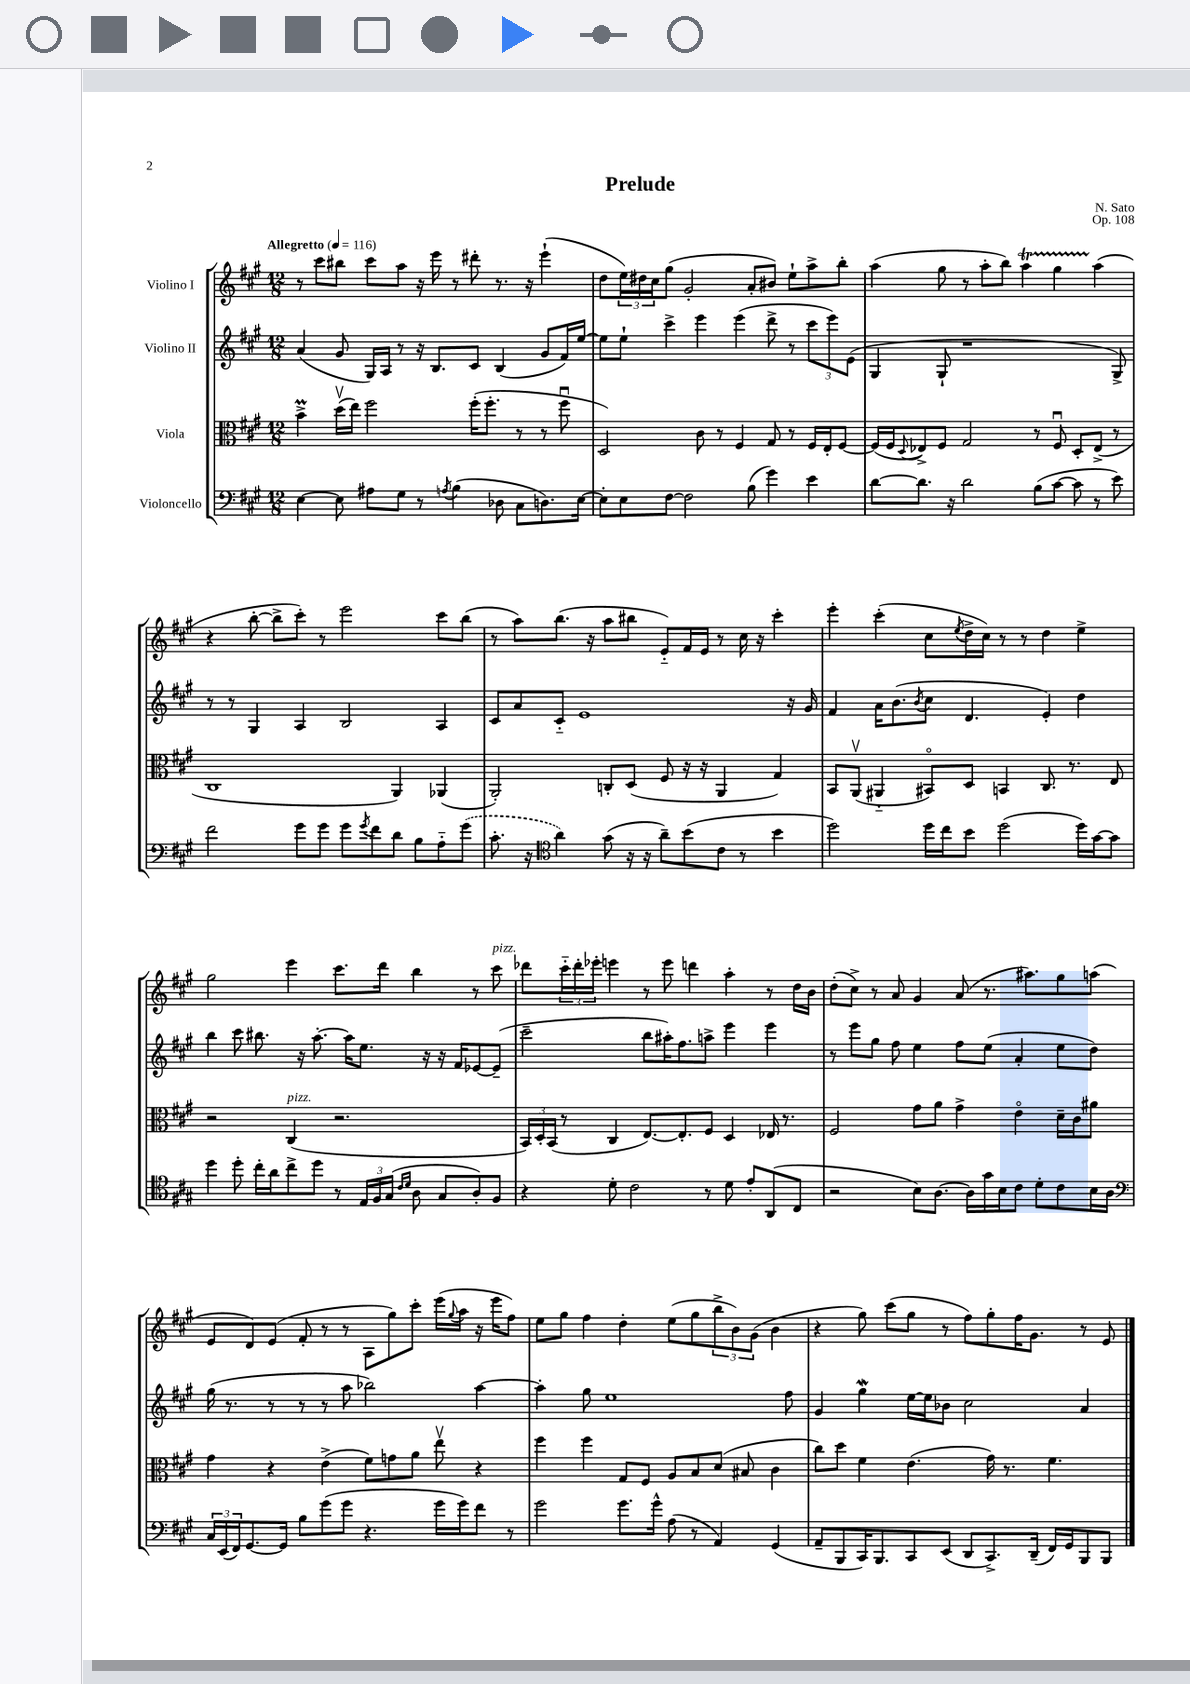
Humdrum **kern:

**kern	**kern	**kern	**kern
*staff4	*staff3	*staff2	*staff1
*clefF4	*clefC3	*clefG2	*clefG2
*k[f#c#g#]	*k[f#c#g#]	*k[f#c#g#]	*k[f#c#g#]
*M12/8	*M12/8	*M12/8	*M12/8
*MM116	*MM116	*MM116	*MM116
[4E	4b^	(4a	8r
.	.	.	8ccc#
8E]	(16ddv	8g#	8bb#
.	16ee)	.	.
8A#	2ff#	16G#)	8ccc#
.	.	16A	.
8G#	.	8r	8aa
8r	.	16r	16r
.	.	8.B	16eee
8qA	.	.	.
(4B	.	.	8r
.	(16ff#'	8c#	8ddd#'
.	8.ff#'	.	.
8D-	.	(4B	8.r
8C#	8r	.	.
.	.	.	16r
8.D)	8r	8g#	(4eee`
.	8ff#u	16f#)	.
[16E	.	[16ee	.
=	=	=	=
8E']	2D)	8ee]	8dd
8E	.	8ee`	24ee)
.	.	.	24dd#
.	.	.	24cc#
[8F#	.	4ccc#^	(8gg#
2F#]	.	.	2g#'
.	8c#	4eee	.
.	8r	.	.
.	4F#	(4eee	.
(8B	.	.	8a'
4g#)	8G#	8ddd^	8b#)
.	8r	8r	8ee`
4e	16F#	12ccc#	8aa^
.	16E'	.	.
.	.	12eee)	.
.	[8F#	.	8bb'
.	.	(12e	.
=	=	=	=
[8d	(16F#]	4G#	(4aa
.	16F#	.	.
.	8qqD	.	.
8.d]	8E-^)	.	.
.	8F#	8G#`	8gg#
16r	.	.	.
2d	2G#	1r	8r
.	.	.	8aa'
.	.	.	8bb)
.	.	.	4aa
(8B	8r	.	.
[8c#	8F#u	.	4gg#
8c#]	8D'	.	.
8r	(8E-^	.	(4aa
8e)	8r	8G#^)	.
=	=	=	=
2f#	1C#	8r	4r
.	.	8r	.
.	.	4G#	[8bb'
.	.	.	8bb^]
8g#	.	4A	8ccc#')
8g#	.	.	8r
8g#	.	2B	2eee
8qg#	.	.	.
8f#	.	.	.
8d	4AA)	.	.
8B	.	.	.
8A'~	(4AA-	4A	8ccc#
(8g#	.	.	(8bb
=	=	=	=
8.c#'	2AA')	8c#	8r
.	.	8a	8aa)
16r	.	.	.
*clefC4	*	*	*
4a)	.	8c#'~	(8.bb
.	.	1e	.
.	.	.	16r
(8g#	8C'	.	8aa
16r	(8D	.	8bb#
16r	.	.	.
8a~)	8F#	.	8e'~)
(8b	16r	.	16f#
.	16r	.	16e
8c#	4AA	.	8r
8r	.	.	16cc#
.	.	.	16r
4b	4G#)	.	4ccc#'
.	.	16r	.
.	.	16g#	.
=	=	=	=
2dd)	8BB	4f#	4eee'
.	(8AAv	.	.
.	4AA#'~	16a	(4ccc#'
.	.	(8.b	.
.	.	8qb	.
16dd	8BB#o)	8cc#	8cc#
16cc#	.	.	.
.	.	.	8qee
8b	8D	4.d	16dd^
.	.	.	16cc#)
(2dd	4BB	.	8r
.	.	.	8r
.	8.C#	4e')	4dd
.	8.r	.	.
16dd)	.	4dd	4ee^
[16g#	.	.	.
8g#]	8E	.	.
=	=	=	=
4dd	2r	4bb	2gg#
8dd'	.	8ccc#	.
16cc#'	.	8.bb#	.
16a	.	.	.
8cc#^	(4C#	.	4eee
.	.	16r	.
8dd	.	[8.aa'	.
8r	2.r	.	8.ccc#
.	.	16aa]	.
24E	.	8.ee	.
24F#	.	.	.
.	.	.	16ddd
(24G#	.	.	.
16qqc#	.	.	.
16qqd	.	.	.
8A	.	.	4bb
.	.	16r	.
8G#	.	16r	.
.	.	16f#	.
8A')	.	[8e-	8r
8F#	.	(8e-~]	8ccc#
=	=	=	=
4r	24BB)	2ccc#~	8ddd-
.	24D'	.	.
.	(24BB	.	.
.	8r	.	24ccc#'~
.	.	.	24ddd-'
.	.	.	24eee-'
8d'	4C#	.	4eee
2c#	.	.	.
.	[8.E)	8bb	8r
.	.	16aa#')	8eee
.	8.E']	8.ff#	.
.	.	.	4ddd
8r	8F#	8aa^	.
8d	4D	4eee	4aa'
8e'	.	.	.
(8AA	16E-	4eee	8r
.	8.r	.	.
8C#	.	.	16dd
.	.	.	16b
=	=	=	=
2r	2F#	8r	(8dd'
.	.	8eee	8cc#^)
.	.	8gg#	8r
.	.	8ff#	8a
8B)	8g#	4ee	4g#
[8.A	8a	.	.
.	4g#^	8ff#	(8a
16A]	.	.	.
16g#	.	(8ee	8.r
16B	.	.	.
8c#	4eo	4a'	.
.	.	.	8.aa#)
8d'	.	.	.
8c#	16d~	8ee	8gg#
.	16c#	.	.
16B	8a#	8dd)	(8aa
16A	.	.	.
=	=	=	=
*clefF4	*	*	*
24C#	4g#	(16gg#	8e
(24EE	.	.	.
.	.	8.r	.
24FF#)	.	.	.
[8.GG#	.	.	8d)
.	4r	8r	(8e
16GG#]	.	.	.
8B	.	8r	8f#'
(8g#	(4e^	8r	8r
8g#	.	8aa	8r
4.r	8f#)	2bb-)	8A
.	8g	.	8gg#)
.	8a	.	8ccc#'
16g#	8eev	.	(16eee
.	.	.	8qqgg#
16g#)	.	.	16aa
8f#	4r	[4aa	16r
.	.	.	16eee
8r	.	.	8ff#)
=	=	=	=
2g#	4ff#	4aa']	8ee
.	.	.	8gg#
.	4ff#	8gg#	4ff#
.	.	1ee	.
8.g#	8G#	.	4dd'
.	8F#	.	.
16g#^^	.	.	.
(8A	8A	.	(8ee
8r	8B	.	8gg#
4AA)	(8d	.	12bb^
.	.	.	12b)
.	8B#	.	.
.	.	.	(12g#
(4GG#	4c#	.	4b
.	.	8ff#	.
=	=	=	=
8AA~	8cc#)	4g#	4r
8BBB	8dd	.	.
16CC#)	4f#	4gg#	8gg#)
8.BBB	.	.	.
.	.	.	(8ccc#
8CC#	(4.e	[16ee	8gg#
.	.	16ee]	.
(8EE	.	8b-	8r
8DD	.	2cc#	8ff#)
8.CC#^)	16g#)	.	8gg#'
.	8.r	.	.
.	.	.	16ff#
(16DD~	.	.	8.g#
16FF#)	4.f#	.	.
16GG#	.	.	.
8BBB	.	4a	8r
8BBB	.	.	8e
==	==	==	==
*-	*-	*-	*-
